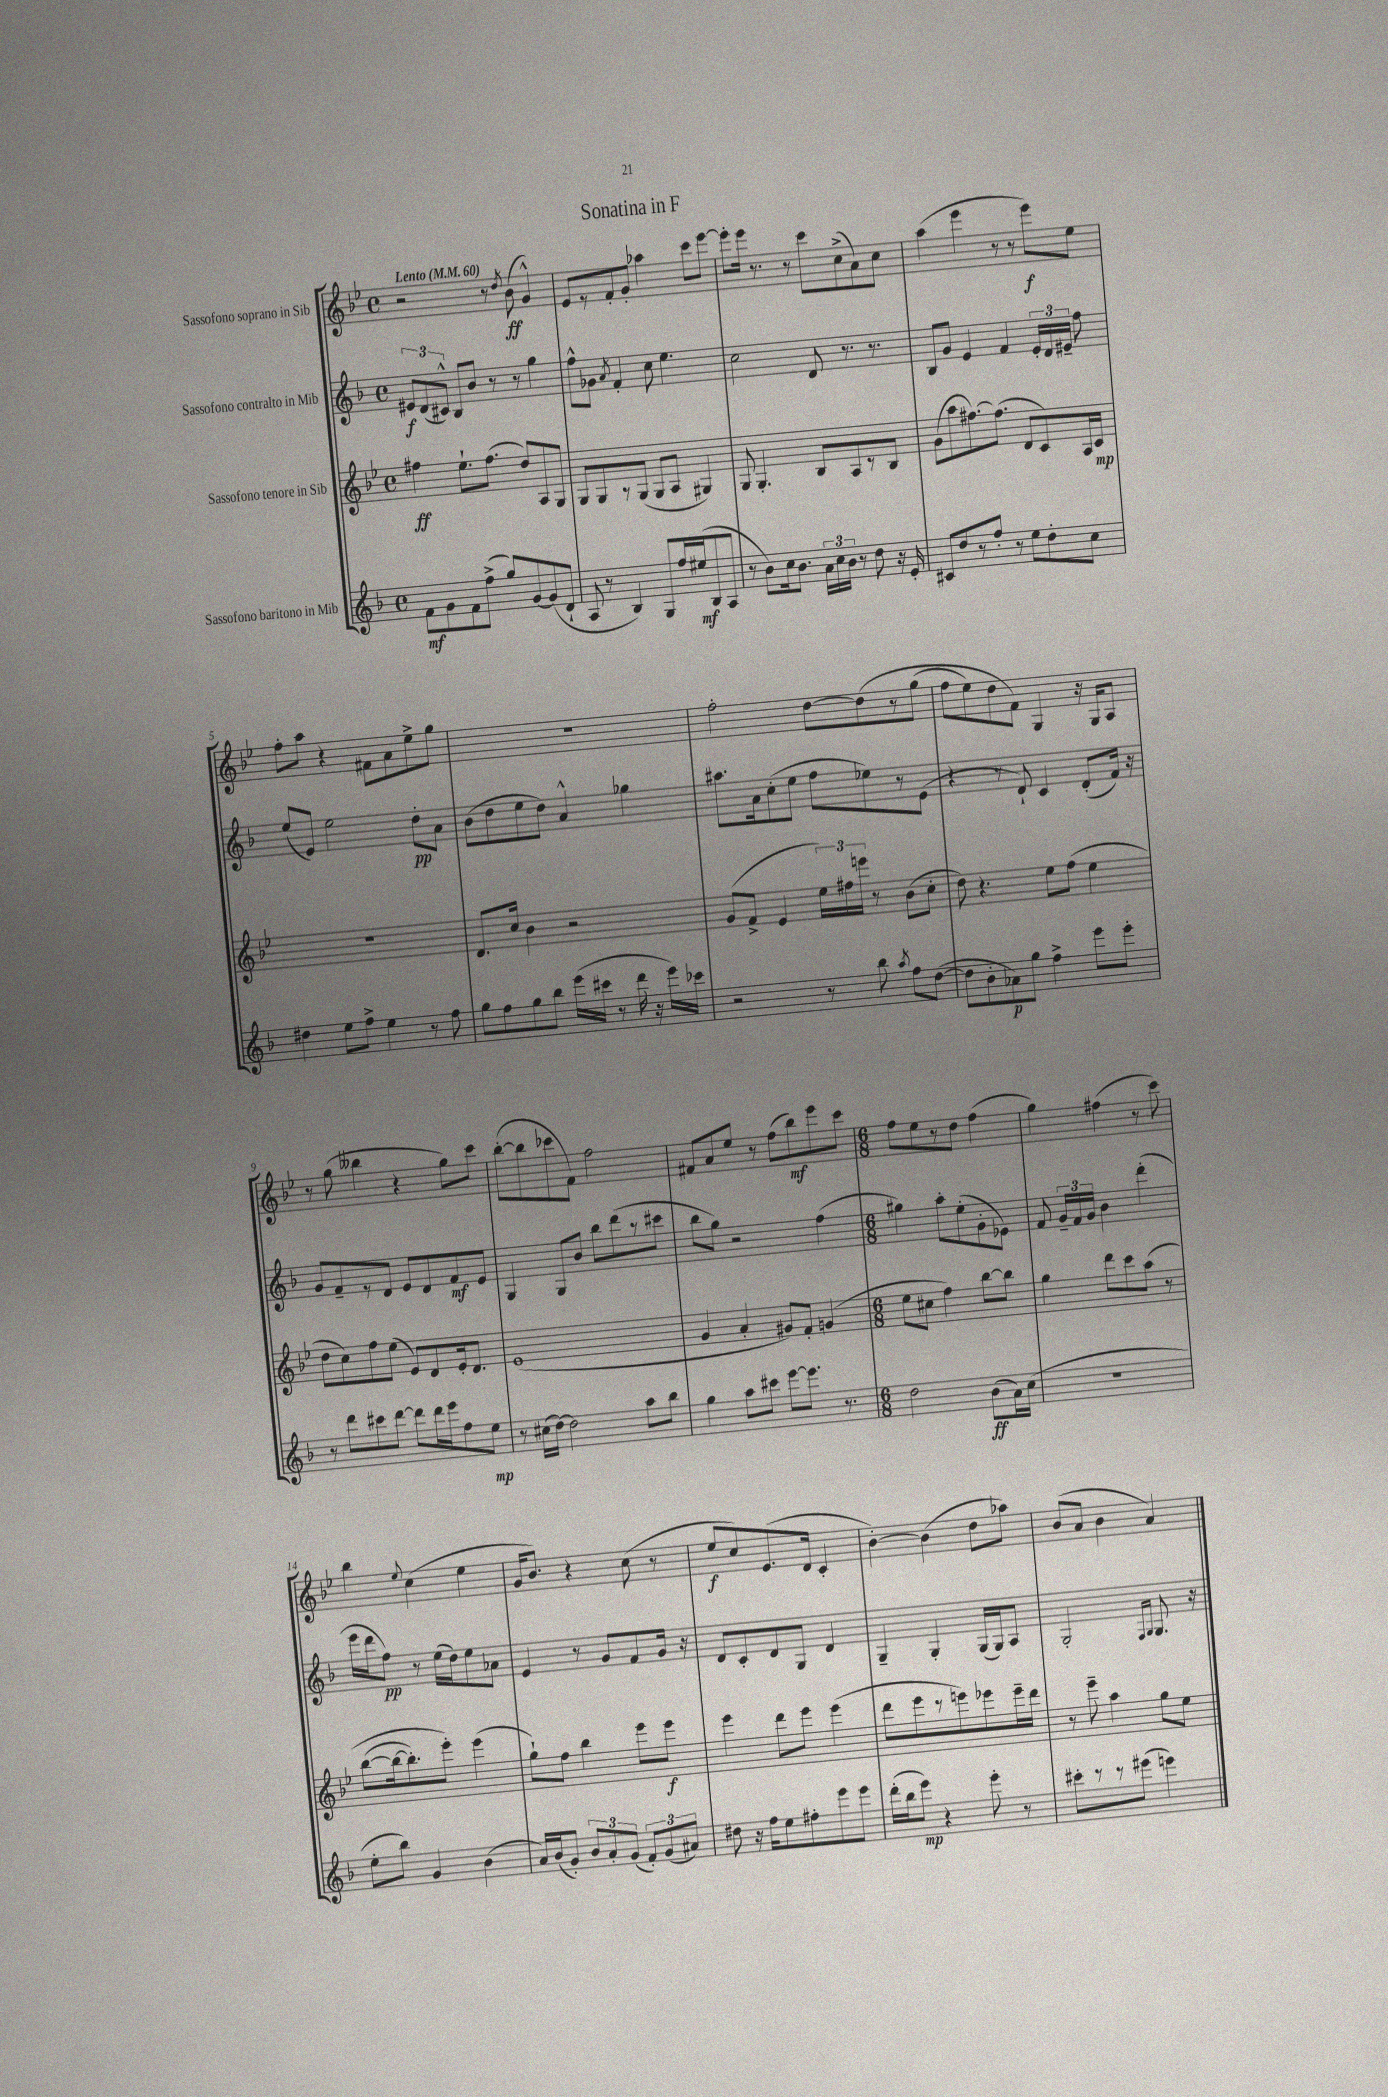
\header { title = "Sonatina in F" }
<<
\new StaffGroup <<
\new Staff = "s0" \with { instrumentName = "Sassofono soprano in Sib" } {
    \clef treble \key bes \major \defaultTimeSignature \time 4/4 \tempo "Lento" 4 = 60
    \autoBeamOff r2 r8 \acciaccatura { d''8 } bes'8\ff( g'4-^) |
    ees'8[ r8 f'8-. g'8]-. aes''4 c'''8[ ees'''8]~ |
    ees'''8[-. ees'''16] r8. r8 c'''8[ c''8->( a'8) c''8] |
    a''4( ees'''4 r8 r8 ees'''8[\f) ees''8] |
    f''8[-. a''8] r4 fis'8[ a'8 ees''8-> g''8] |
    R1 |
    f''2-. d''8[~ d''8\( r8 g''8]( |
    f''8[ ees''8) d''8 f'8]\) g4 r16 g16[ a8] |
    r8 g''8( beses''4 r4 g''8[) c'''8] |
    bes''8[~-.( bes''8 ces'''8 f'8]) f''2 |
    fis'8[ a'8 ees''8] r8 f''8[( bes''8\mf) ees'''8 c'''8] |
    \numericTimeSignature \time 6/8 f''8[ ees''8 r8 d''8] f''4( |
    g''4) fis''4( r8 c'''8) |
    bes''4 \appoggiatura { ees''8 } c''4( ees''4 |
    g'16[ bes'8.]) r4 c''8( r8 |
    ees''8[\f c''8) ees'8.( d'16] c'4-. |
    bes'4~-.) bes'4( d''8[ aes''8]) |
    bes'8[( a'8] bes'4 a'4) \bar "|." |
}
\new Staff = "s1" \with { instrumentName = "Sassofono contralto in Mib" } {
    \clef treble \key f \major \defaultTimeSignature \time 4/4
    \autoBeamOff \tuplet 3/2 { eis'8[\f d'8( cis'8]-^) } bes8[ bes'8] r8 r8 g''4 |
    f''8[-^ ges'8] \acciaccatura { a'8 } f'4-. c''8 e''4. |
    c''2 d'8 r8. r8. |
    bes8[ g'8] e'4 f'4 \tuplet 3/2 { e'16[-. d'16 eis'16]-- } f''8 |
    e''8[( e'8]) e''2 d''8[-.\pp a'8] |
    bes'8[( d''8 e''8 d''8]) a'4-^ ges''4 |
    ais''8.[ a'16 c''8-.( e''8] f''8[ ees''8) r8 e'8]( |
    r4 r8 d'8-!) c'4 d'8[-.( f'16]) r16 |
    g'8[ f'8-- r8 d'8] e'8[ d'8 f'8\mf e'8] |
    g4 g8[ bes'8] bes''8[ d'''8( r8 cis'''8] |
    bes''8[ g''8]) r2 f''4( |
    \numericTimeSignature \time 6/8 gis''4) a''8[-. e''8-.( g'8-. ees'8]) |
    f'8 \tuplet 3/2 { g'16[-- f'16 g'16] } bes'4 d'''4-.( |
    e'''16[ d'''16 f''8]\pp) r8 e''16[( d''16) e''8 aes'8] |
    e'4 r8 g'8[ f'8 g'16] r16 |
    d'8[ c'8-. d'8 g8] d'4 |
    g4-- g4-. g16[( g16) a8] |
    g2-. \grace { f16[ g16] } g8. r16 \bar "|." |
}
\new Staff = "s2" \with { instrumentName = "Sassofono tenore in Sib" } {
    \clef treble \key bes \major \defaultTimeSignature \time 4/4
    \autoBeamOff fis''4\ff ees''8.[-! fis''8.]( d''8[) a8 g8] |
    g8[ g8 r8 g8]( g8[ a8] gis4) |
    g8 g4.-. bes8[ a8 r8 bes8] |
    g'8[( a''8 fis''8.~) fis''8.]( d'8[ c'8) a16 c'16]\mp |
    R1 |
    d'8.[ c''16] bes'4 r2 |
    g'8[( f'8]-> ees'4 \tuplet 3/2 { ees''16[) fis''16 e'''16] } r8 bes'8[( c''8]-. |
    d''8) r4. ees''8[ f''8]( ees''4 |
    d''8[ c''8) f''8 ees''8]( ees'8[) d'8 ees'16-. d'8.] |
    ees'1( |
    g'4 a'4-. gis'8[) f'8]-. g'4( |
    \numericTimeSignature \time 6/8 ees''8[ cis''8] f''4) bes''8[~ bes''8] |
    g''4 d'''8[ c'''8 a''8]\( r8 |
    bes''8[~( bes''16~ bes''8.-.) ees'''8]-.\) ees'''4( |
    g''8[-!) f''8] bes''4 ees'''8[ ees'''8]\f |
    ees'''4 d'''8[ ees'''8] ees'''4( |
    d'''8[ ees'''8 r8 e'''8) ees'''8 ees'''16-- d'''16] |
    r8 ees'''8-- a''4 g''8[ ees''8] \bar "|." |
}
\new Staff = "s3" \with { instrumentName = "Sassofono baritono in Mib" } {
    \clef treble \key f \major \defaultTimeSignature \time 4/4
    \autoBeamOff f'8[\mf g'8 f'8 f''8]->( g''8[) g'8~ g'8( d'8]-! |
    a8 r8 bes4) g8[ f''16 eis''16\mf( bes8 a8] |
    r8 bes'8[) c''16 bes'8.] \tuplet 3/2 { a'16[ c''16 bes'16] } r8 d''8 r16 e'16-. |
    cis'8[ d''8 r8 f''8]-. r8 e''8[ d''8-. c''8] |
    dis''4 e''8[ f''8]-> e''4 r8 f''8 |
    g''8[ f''8 g''8 bes''8] e'''16[( cis'''16] r8 d'''16 r16 e'''16[) ces'''16] |
    r2 r8 bes''8 \acciaccatura { a''8 } f''8[ d''8]~( |
    d''8[ bes'8-. aes'8\p) g''8] f''4-> e'''8[ e'''8]-. |
    r8 d'''8[ cis'''8 d'''8]~ d'''8[ d'''16 e'''16 f''8 e''8]\mp |
    r8 cis''16[( d''16]~) d''2 a''8[ bes''8] |
    g''4 a''8[ cis'''8] e'''8[~ e'''8.] r8. |
    \numericTimeSignature \time 6/8 d''2 bes'8[\ff( a'16) c''16]( |
    R2. |
    e''8[-. bes''8]) g'4 bes'4( |
    a'16[) bes'16( g'8]-.) \tuplet 3/2 { bes'8[ a'8-. g'8]( } \tuplet 3/2 { f'8[-.) g'8( ais'8]) } |
    dis''8 r16 f''16[ e''8 fis''8-. e'''8 e'''8] |
    d'''16[-.( bes''16 e'''8]\mp) r4 e'''8-. r8 |
    cis'''8[-. r8 r8 eis'''8]( e'''4) \bar "|." |
}
>>
>>
